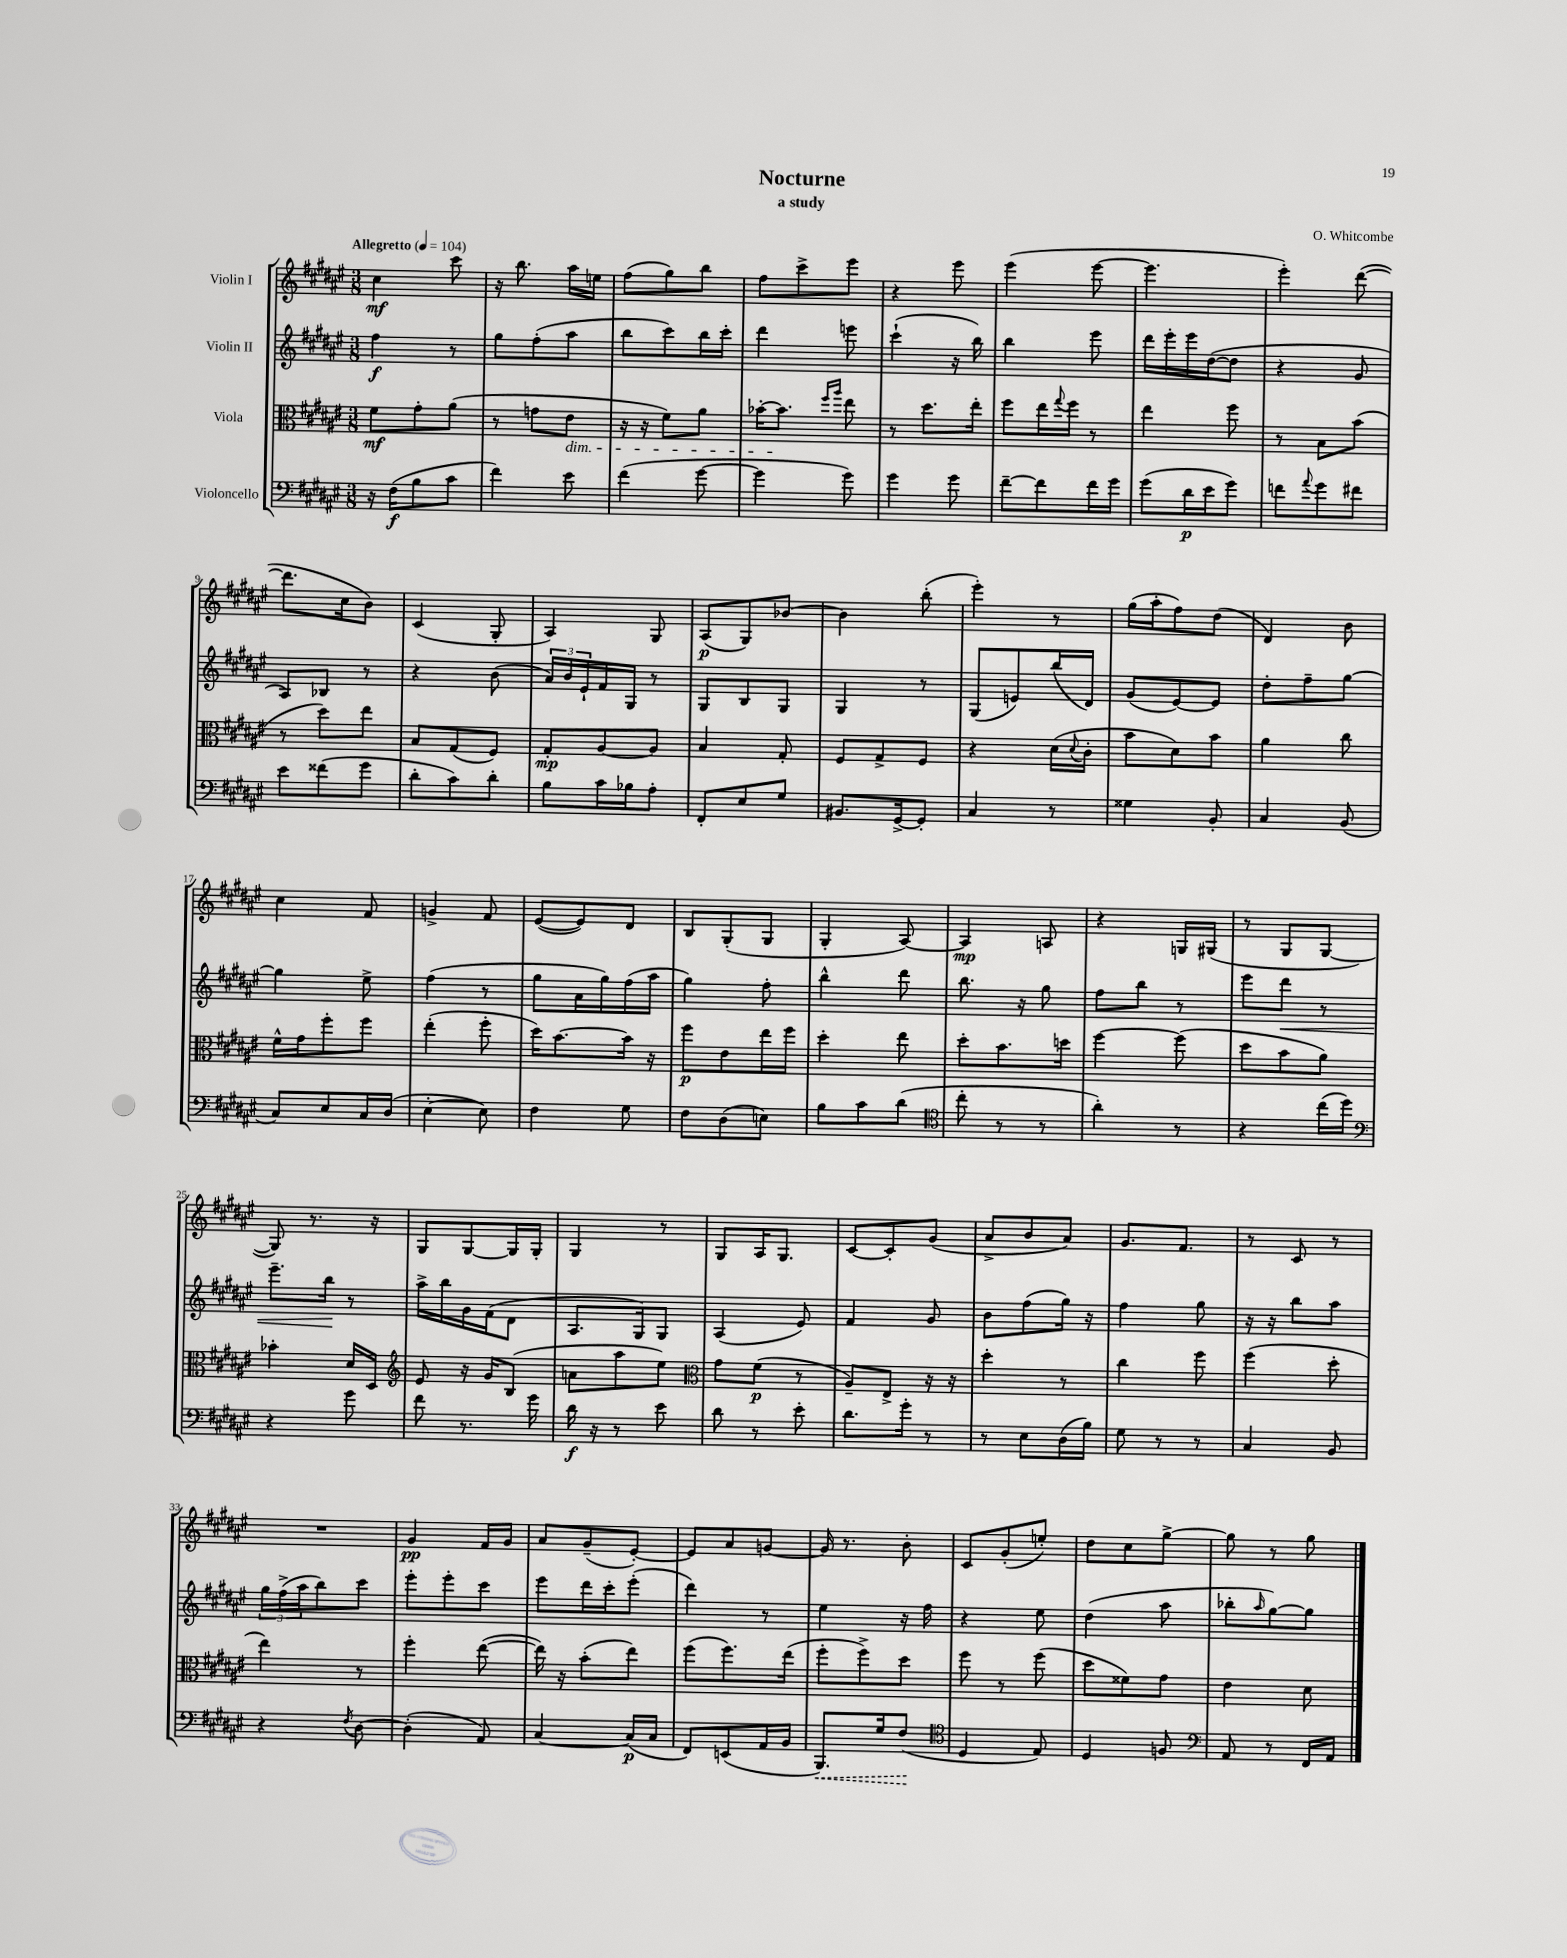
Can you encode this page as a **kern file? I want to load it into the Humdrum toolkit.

**kern	**kern	**kern	**kern
*staff4	*staff3	*staff2	*staff1
*clefF4	*clefC3	*clefG2	*clefG2
*k[f#c#g#d#a#e#]	*k[f#c#g#d#a#e#]	*k[f#c#g#d#a#e#]	*k[f#c#g#d#a#e#]
*M3/8	*M3/8	*M3/8	*M3/8
*MM104	*MM104	*MM104	*MM104
16r	8f#	4ff#	4cc#
(16F#	.	.	.
8B	8g#'	.	.
8c#	(8a#	8r	8ccc#
=	=	=	=
4f#)	8r	8gg#	16r
.	.	.	8.bb
.	8g	(8ff#'	.
8e#	8e#	8aa#	16aa#
.	.	.	16ee
=	=	=	=
(4f#	16r	8bb	(8ff#
.	16r	.	.
.	8f#)	8ccc#)	8gg#)
[8g#	8a#	16bb	8bb
.	.	16ccc#'	.
=	=	=	=
4g#]	[16b-'	4ddd#	8ff#
.	8.b-]	.	.
.	.	.	8ccc#^
.	16qqff#	.	.
.	16qqaa#	.	.
8g#)	8ee#	8eee	8eee#
=	=	=	=
4g#	8r	(4ccc#`	4r
.	8.dd#	.	.
8g#	.	16r	8eee#
.	16ee#'	16bb)	.
=	=	=	=
[8f#~	8ff#	4bb	(4eee#
8f#]	16ee#	.	.
.	8qqgg#	.	.
.	16ff#	.	.
16f#	8r	8eee#	[8eee#
16g#	.	.	.
=	=	=	=
(8g#	4ee#	16ddd#	4.eee#]
.	.	16eee#'	.
16d#	.	16eee#	.
16e#	.	([16dd#	.
8g#)	8ff#	8dd#]	.
=	=	=	=
8f	8r	4r	4eee#')
8qqa#	.	.	.
8g#	8B	.	.
8f#	(8b	8g#	([8ddd#
=	=	=	=
8e#	8r	8A#)	8.ddd#]
(8f##	8dd#)	8B-	.
.	.	.	16cc#
8g#	8ee#	8r	8b)
=	=	=	=
8d#'	8B	4r	(4c#
8c#)	(8G#	.	.
8d#'	8F#)	(8b	8G#'
=	=	=	=
8B	8G#'	24a#)	4A#)
.	.	24b	.
.	.	24e#`	.
16c#	[8A#	16f#	.
16B-	.	16G#	.
8A#'	8A#]	8r	8G#
=	=	=	=
8FF#'	4B	8G#	(8A#
8E#	.	8B	8G#)
8G#	8G#'	8G#	[8b-
=	=	=	=
8.BB#	8F#	4G#	4b-]
.	8G#^	.	.
[16GG#^	.	.	.
8GG#']	8F#	8r	(8bb'
=	=	=	=
4C#	4r	(8G#	4eee#')
.	.	8e)	.
8r	(16d#	(16bb	8r
.	8qqd#	.	.
.	16c#'	16d#)	.
=	=	=	=
4G##	8b	(8g#	(16gg#
.	.	.	16aa#'
.	8d#)	[8e#)	8ff#)
8BB'	8b	8e#]	(8dd#
=	=	=	=
4C#	4a#	8dd#'	4d#)
.	.	8ff#~	.
(8BB	8cc#	[8gg#	8b
=	=	=	=
8C#)	16f#^^	4gg#]	4cc#
.	16g#	.	.
8E#	8ff#'	.	.
16C#	8ff#	8ee#^	8f#
(16D#	.	.	.
=	=	=	=
[4E#'	(4ee#'	(4ff#	4g^
8E#])	8ff#'	8r	8f#
=	=	=	=
4F#	16dd#)	8gg#	([8e#
.	[8.b	.	.
.	.	16a#	8e#])
.	.	16gg#)	.
8G#	16b]	(16ff#	8d#
.	16r	16aa#	.
=	=	=	=
8F#	8ff#	4gg#)	8B
(8D#	8e#	.	(8G#'
8E)	16ee#	8ff#'	8G#
.	16ff#	.	.
=	=	=	=
8B	4dd#'	4bb^^	4G#'
8c#	.	.	.
(8d#	8ee#	8ddd#	[8A#)
=	=	=	=
*clefC4	*	*	*
8cc#'	8dd#'	8.bb	4A#]
8r	8.b	.	.
.	.	16r	.
8r	.	8gg#	8A
.	16dd	.	.
=	=	=	=
4a#')	[4ff#	8ff#	4r
.	.	8bb	.
8r	(8ff#]	8r	16G
.	.	.	(16G#
=	=	=	=
4r	8dd#	8eee#	8r
.	8b	8ddd#	8G#
(16cc#	8a#)	8r	[8G#
16dd#)	.	.	.
=	=	=	=
*clefF4	*	*	*
4r	4b-'	8.eee#~	8G#])
.	.	.	8.r
.	.	16bb	.
8g#	16d#	8r	.
.	16D#	.	16r
=	=	=	=
*	*clefG2	*	*
8f#	8e#	16aa#^	8G#
.	.	16bb	.
8.r	16r	16g#	[8G#
.	16g#	(16f#	.
.	(8B	8d#	16G#]
16g#	.	.	16G#'
=	=	=	=
16d#	8a	8.A#	4G#
16r	.	.	.
8r	8aa#	.	.
.	.	16G#)	.
8e#	8ee#)	8G#	8r
=	=	=	=
*	*clefC3	*	*
8d#	8g#	(4A#	8G#
8r	(8f#	.	16A#
.	.	.	8.G#
8e#'	8r	8e#)	.
=	=	=	=
8.d#	8A#~)	4f#	[8c#
.	8E#^	.	8c#']
16g#'	.	.	.
8r	16r	8g#	(8g#
.	16r	.	.
=	=	=	=
8r	4dd#'	8b	8a#^
8E#	.	(8ff#	8b
(16D#	8r	16gg#)	8a#)
16B)	.	16r	.
=	=	=	=
8G#	4cc#	4ff#	8.g#
8r	.	.	.
.	.	.	8.f#
8r	8ff#	8gg#	.
=	=	=	=
4C#	(4ff#	16r	8r
.	.	16r	.
.	.	8bb	8c#
8BB	8dd#'	8aa#	8r
=	=	=	=
4r	4ee#)	24gg#	4.r
.	.	(24ff#^	.
.	.	24aa#	.
.	.	8bb)	.
8qF#	.	.	.
[8D#	8r	8ccc#	.
=	=	=	=
(4D#']	4ff#'	8eee#'	4g#
.	.	8eee#'	.
8AA#)	([8ee#	8ccc#	16f#
.	.	.	16g#
=	=	=	=
[4C#	16ee#])	8eee#	8a#
.	16r	.	.
.	(8b'	16ddd#	(8g#~
.	.	16ccc#'	.
(16C#]	8ee#)	(8eee#'	[8e#')
16C#	.	.	.
=	=	=	=
8FF#)	(8ff#	4ddd#)	8e#]
(8EE	8.ff#)	.	8a#
16AA#	.	8r	[8g
16BB	(16ee#	.	.
=	=	=	=
8.BBB)	8ff#'	4ee#	16g]
.	.	.	8.r
.	8ff#^)	.	.
16G#	.	.	.
(8F#	8dd#	16r	8b'
.	.	16ff#	.
=	=	=	=
*clefC4	*	*	*
4D#	8ff#	4r	8c#
.	8r	.	(8g#'
8E#)	(8ff#	8ee#	8ee')
=	=	=	=
4D#	8dd#	(4dd#	8dd#
.	8f##)	.	8cc#
8F	8g#	8aa#	[8gg#^
=	=	=	=
*clefF4	*	*	*
8AA#	4e#	8bb-'	8gg#]
.	.	16qqaa#	.
8r	.	[8gg#)	8r
16FF#	8d#	8gg#]	8gg#
16AA#	.	.	.
==	==	==	==
*-	*-	*-	*-
